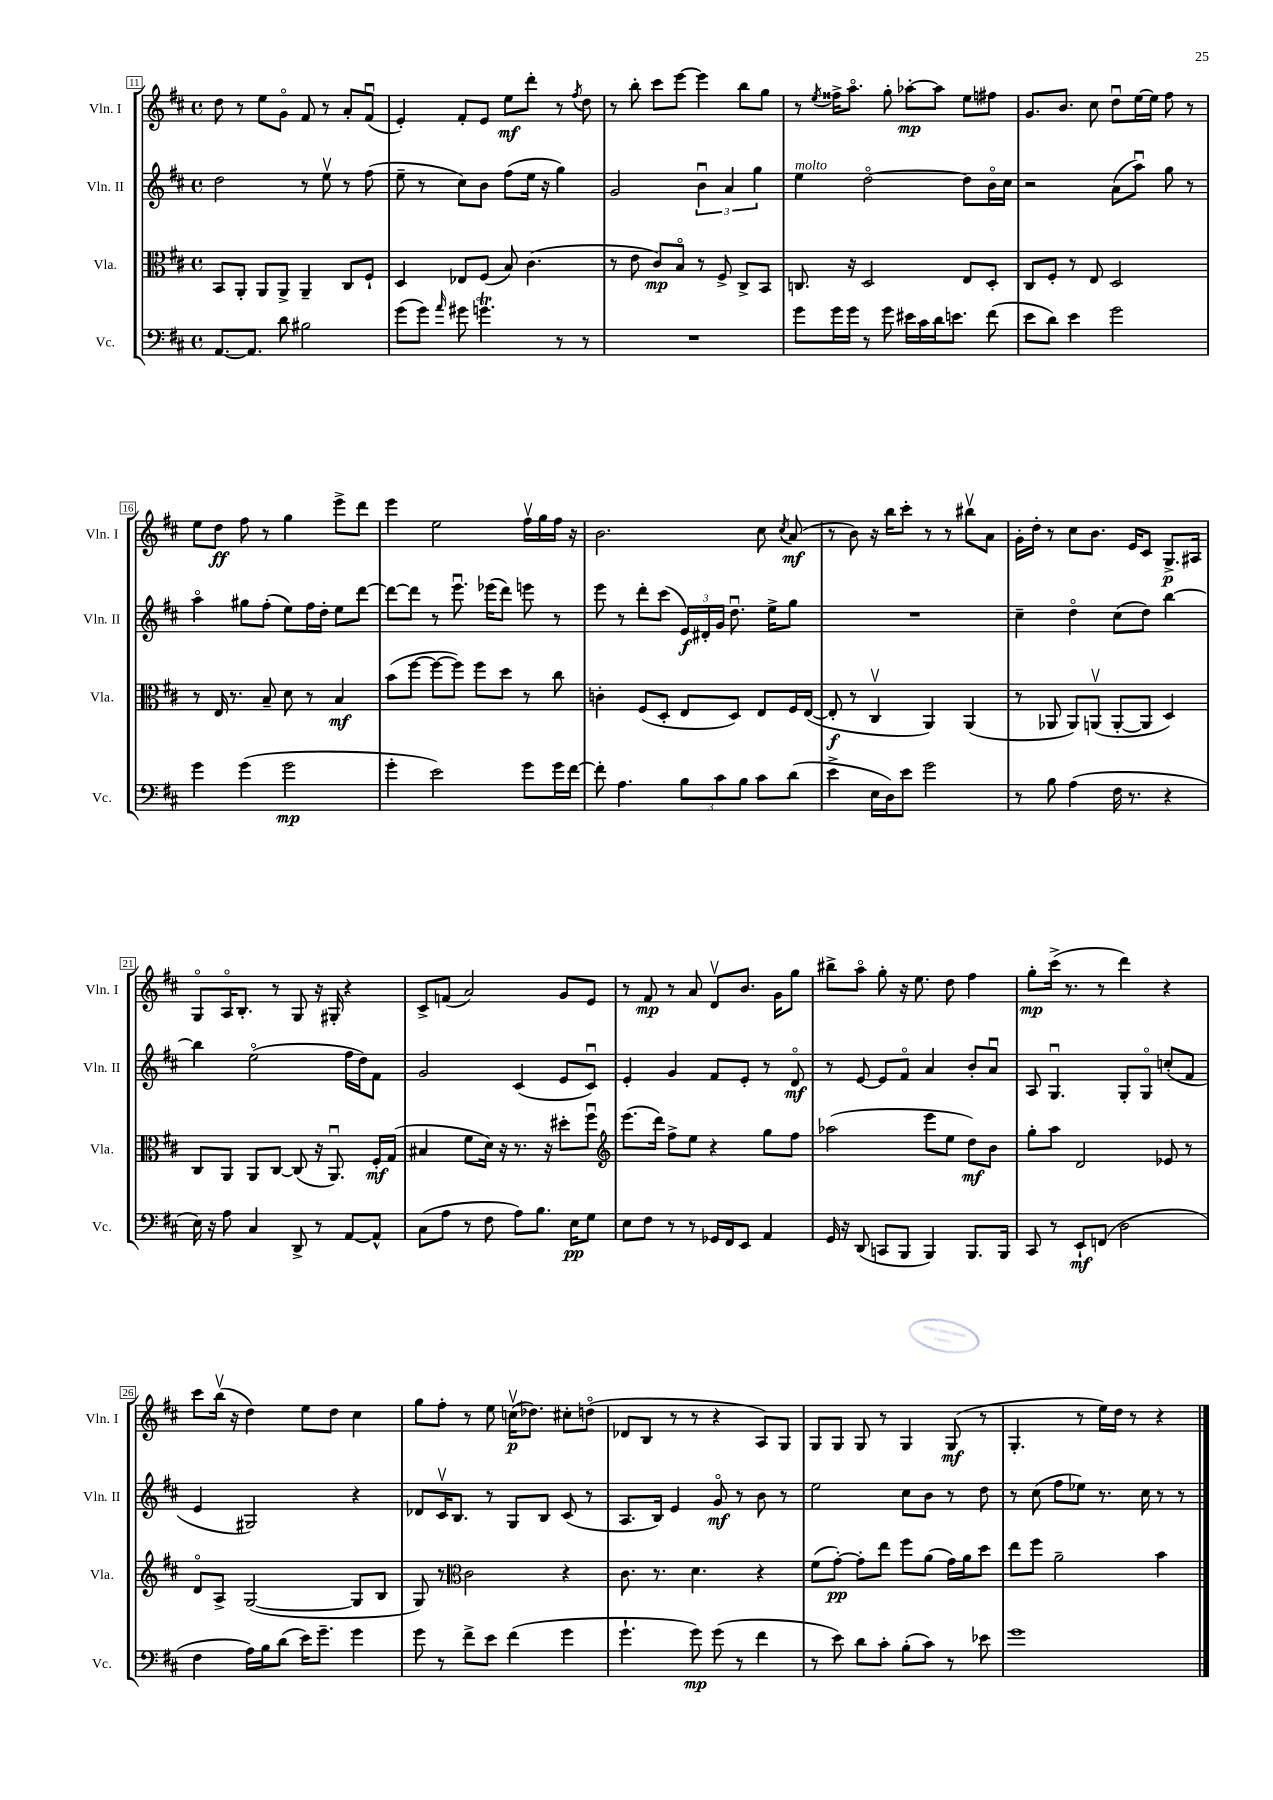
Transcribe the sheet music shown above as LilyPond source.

<<
\new StaffGroup <<
\new Staff = "s0" \with { instrumentName = "Vln. I" shortInstrumentName = "Vln. I" } {
    \clef treble \key d \major \defaultTimeSignature \time 4/4
    \autoBeamOff d''8 r8 e''8[ g'8]\flageolet fis'8 r8 a'8[-. fis'8]\downbow( |
    e'4-.) fis'8[-. e'8] e''8[\mf d'''8]-. r8 \acciaccatura { fis''8 } d''8 |
    r8 b''8-. cis'''8[ e'''8]~ e'''4 b''8[ g''8] |
    r8 \acciaccatura { e''8 } fisis''16[-> a''8.]\flageolet g''8-. aes''8[~-.\mp aes''8] e''8[ fis''8] |
    g'8.[ b'8.] cis''8 d''8[\downbow e''16~ e''16] fis''8 r8 |
    e''8[ d''8]\ff fis''8 r8 g''4 e'''8[-> d'''8] |
    e'''4 e''2 fis''16[\upbow g''16 fis''16] r16 |
    b'2. cis''8 \acciaccatura { cis''8 } a'8\mf( |
    r8 b'8) r16 b''16[ cis'''8]-. r8 r8 bis''8[\upbow a'8] |
    g'16[-. d''16]-. r8 cis''8[ b'8.] e'16[ cis'8] g8.[->\p ais16] |
    g8[\flageolet a16\flageolet b8.]-. r8 g8 r16 gis16-. r4 |
    cis'8[-> f'8]( a'2) g'8[ e'8] |
    r8 fis'8\mp r8 a'8 d'8[\upbow b'8.] g'16[ g''8] |
    bis''8[-> a''8]\flageolet g''8-. r16 e''8. d''8 fis''4 |
    g''8[-.\mp cis'''16]->( r8. r8 d'''4) r4 |
    cis'''8[ b''16]\upbow( r16 d''4) e''8[ d''8] cis''4 |
    g''8[ fis''8]-. r8 e''8 c''16[\upbow\p( des''8.]) cis''8[-. d''8]\flageolet( |
    des'8[ b8] r8 r8 r4 a8[) g8] |
    g8[ g8] g8 r8 g4 g8\mf( r8 |
    g4.-. r8 e''16[) d''16] r8 r4 \bar "|." |
}
\new Staff = "s1" \with { instrumentName = "Vln. II" shortInstrumentName = "Vln. II" } {
    \clef treble \key d \major \defaultTimeSignature \time 4/4
    \autoBeamOff d''2 r8 e''8\upbow r8 fis''8( |
    e''8-- r8 cis''8[) b'8] fis''8[( e''16] r16 g''4) |
    g'2 \tuplet 3/2 { b'4\downbow a'4 g''4 } |
    e''4^\markup { \italic "molto" } d''2~\flageolet d''8[ b'16\flageolet cis''16] |
    r2 a'8[( a''8]\downbow) g''8 r8 |
    a''4\flageolet gis''8[ fis''8]-.( e''8[) fis''16 d''16]-. e''8[ d'''8]~ |
    d'''8[~ d'''8] r8 e'''8.\downbow ees'''16[( d'''8]) e'''8 r8 |
    e'''8 r8 d'''8[-. cis'''8]( \tuplet 3/2 { e'16[\f) dis'16-. g'16] } d''8.\downbow e''16[-> g''8] |
    R1 |
    cis''4-- d''4\flageolet cis''8[( d''8]) b''4~ |
    b''4 e''2\flageolet( fis''16[ d''16) fis'8] |
    g'2 cis'4( e'8[ cis'8]\downbow) |
    e'4-. g'4 fis'8[ e'8]-. r8 d'8\flageolet\mf |
    r8 e'8~ e'8[ fis'8]\flageolet a'4 b'8[-. a'8]\downbow |
    a8 g4.\downbow g8[-. g8]\flageolet c''8[-.( fis'8] |
    e'4 gis2) r4 |
    des'8[ cis'16\upbow b8.] r8 g8[ b8] cis'8( r8 |
    a8.[ b16]) e'4 g'8\flageolet\mf r8 b'8 r8 |
    e''2 cis''8[ b'8] r8 d''8 |
    r8 cis''8( fis''8[ ees''8]) r8. cis''16 r8 r8 \bar "|." |
}
\new Staff = "s2" \with { instrumentName = "Vla." shortInstrumentName = "Vla." } {
    \clef alto \key d \major \defaultTimeSignature \time 4/4
    \autoBeamOff b,8[ a,8]-. a,8[ a,8]-> a,4-- cis8[ fis8]-! |
    d4 ees8[ fis8]( b8) cis'4.( |
    r8 e'8 cis'8[\mp) b8]\flageolet r8 fis8-> cis8[-> b,8] |
    c8. r16 d2 e8[ d8]-. |
    cis8[ fis8]-. r8 e8 d2 |
    r8 e16 r8. b8-- d'8 r8 b4\mf |
    b'8[( fis''8]~ fis''8[~ fis''8]) fis''8[ d''8] r8 cis''8 |
    c'4-. fis8[( d8]-. e8[ d8]) e8[ fis16 e16]~( |
    e8-.\f r8 cis4\upbow a,4) a,4( |
    r8 aes,8 aes,8[) a,8]\upbow( a,8[~-. a,8] d4) |
    cis8[ a,8] a,8[ cis8]~ cis8( r16 a,8.\downbow) fis16[-.\mf g16]( |
    bis4 fis'8[ d'16]) r16 r8. r16 dis''8[-. fis''8]\downbow |
    \clef treble e'''8.[( d'''16]) fis''8[-> e''8] r4 g''8[ fis''8] |
    aes''2( e'''8[ e''8] d''8[\mf) b'8] |
    g''8[-. a''8] d'2 ees'8 r8 |
    d'8[\flageolet a8]-> g2~( g8[ b8] |
    g8) r8 \clef alto cis'2 r4 |
    cis'8. r8. d'4. r4 |
    fis'8[( g'8]~-.\pp) g'8[-. e''8] fis''8[ a'8]( g'16[) a'16 d''8] |
    e''8[ fis''8] a'2-- b'4 \bar "|." |
}
\new Staff = "s3" \with { instrumentName = "Vc." shortInstrumentName = "Vc." } {
    \clef bass \key d \major \defaultTimeSignature \time 4/4
    \autoBeamOff a,8.[~ a,8.] d'8 bis2 |
    g'8[( g'8]) \grace { a'16 } gis'8 g'4.\trill r8 r8 |
    R1 |
    g'8[ g'16 g'16] r8 g'8 eis'16[ cis'16 d'16 e'8.] fis'8( |
    e'8[ d'8]) e'4 g'2 |
    g'4 g'4( g'2\mp |
    g'4-. e'2) g'8[ g'16 fis'16]~ |
    fis'8-. a4. \tuplet 3/2 { b8[ cis'8 b8] } cis'8[ d'8]( |
    e'4-> e16[ d16) e'8] g'2 |
    r8 b8 a4( fis16 r8. r4 |
    e16) r16 a8 cis4 d,8-> r8 a,8[~ a,8]-^ |
    cis8[( a8] r8 fis8 a8[) b8.] e16[\pp g8] |
    e8[ fis8] r8 r8 ges,16[ fis,16 e,8] a,4 |
    g,16 r16 d,8( c,8[ b,,8] b,,4) b,,8.[ b,,16] |
    cis,8 r8 e,8[-!\mf f,8]( d2 |
    fis4 a16[) b16 d'8]( e'16[) g'8.]-- g'4 |
    g'8 r8 fis'8[-> e'8] fis'4( g'4 |
    g'4.-! g'8\mp) g'8( r8 fis'4 |
    r8 e'8) d'8[ cis'8]-. b8[-.( cis'8]) r8 ees'8 |
    g'1 \bar "|." |
}
>>
>>
\layout { \context { \Score currentBarNumber = #11 \override BarNumber.stencil = #(make-stencil-boxer 0.1 0.3 ly:text-interface::print) } }
